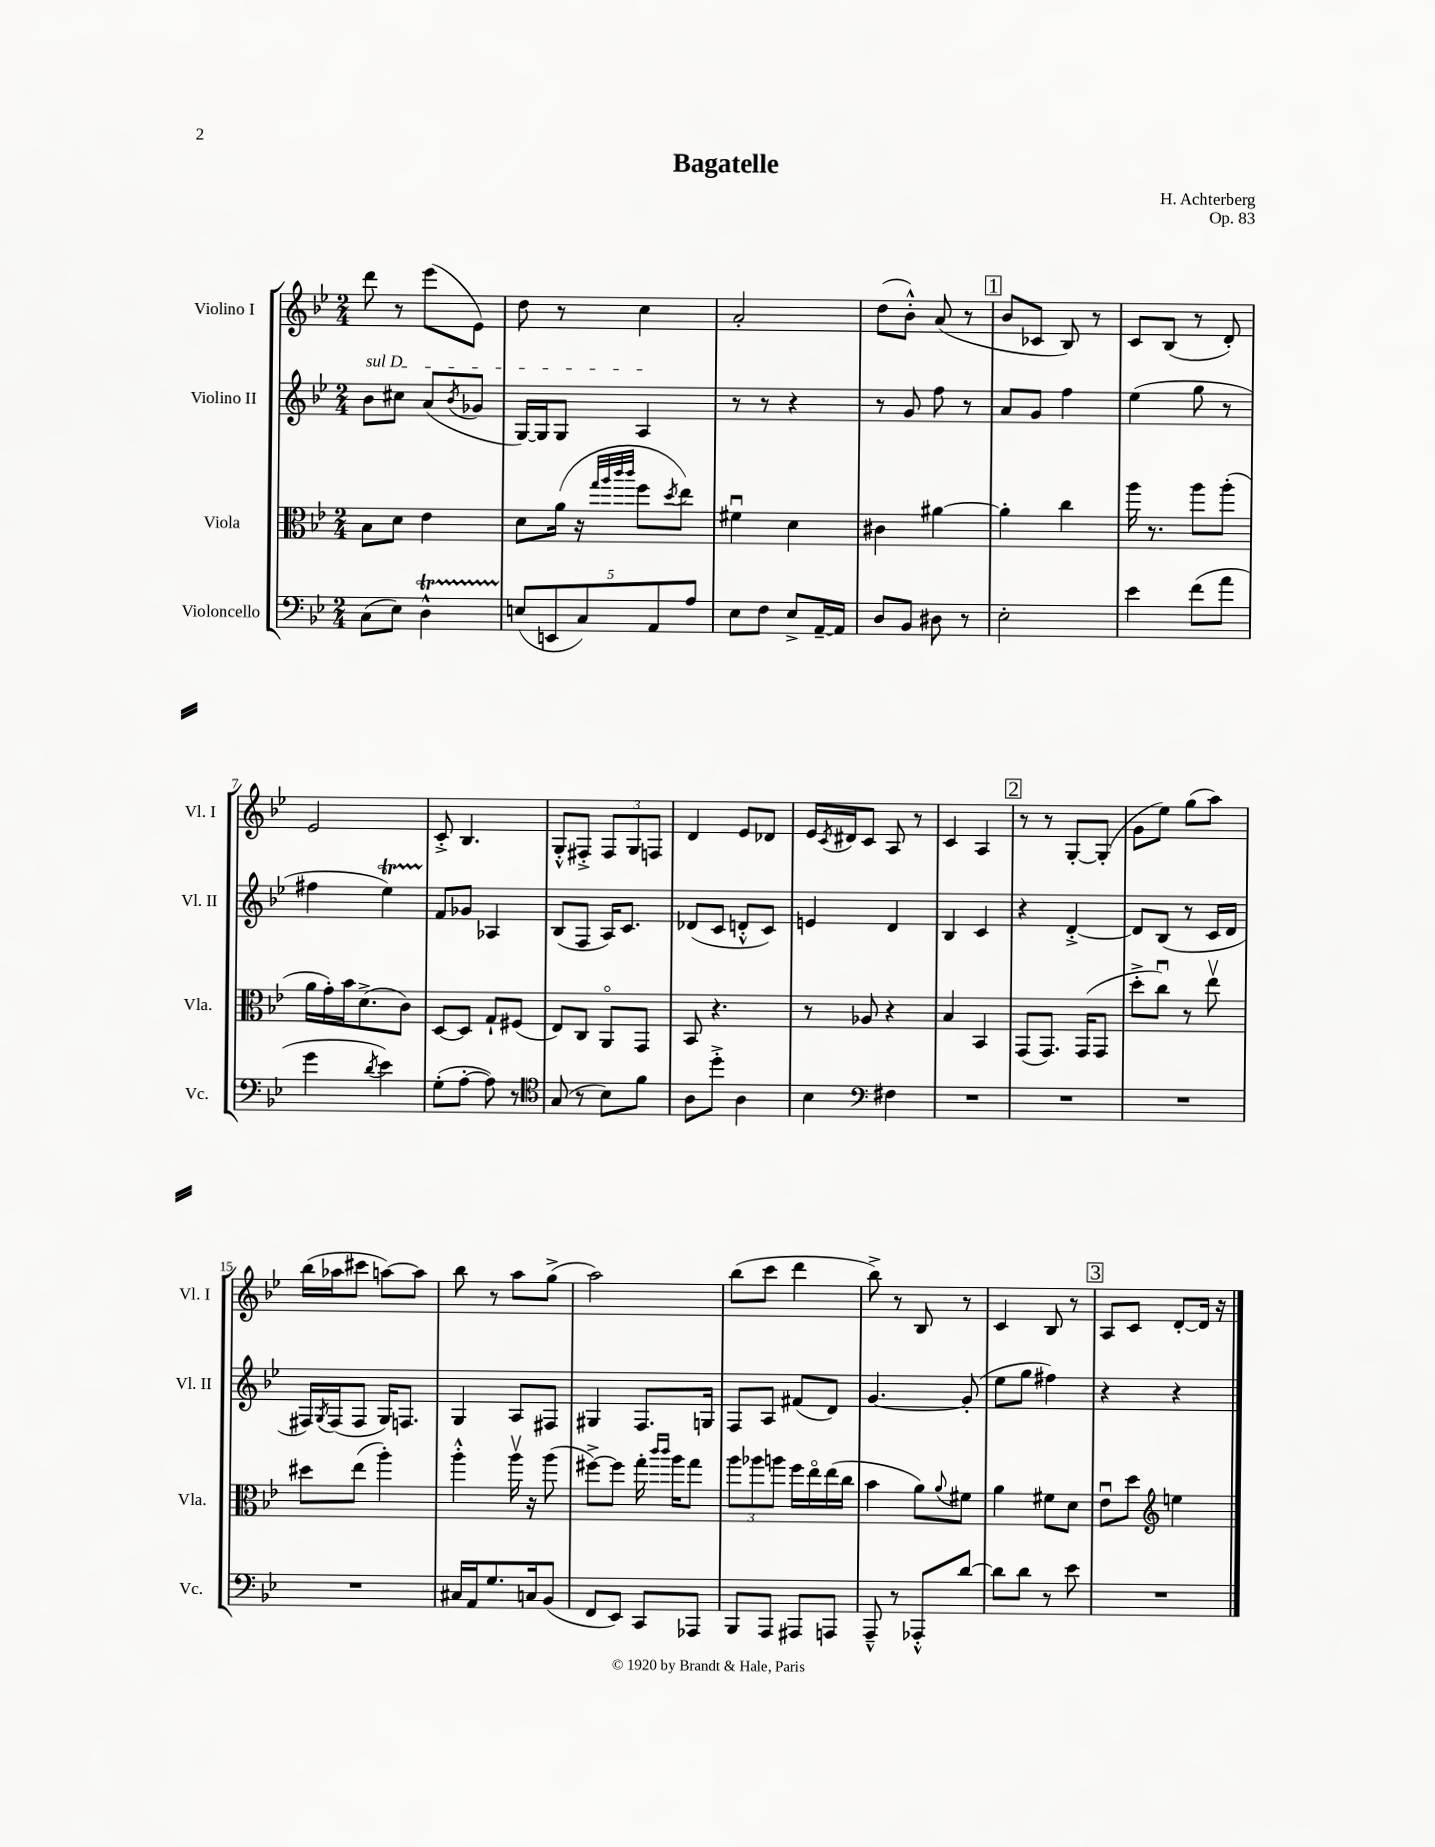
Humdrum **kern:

**kern	**kern	**kern	**kern
*staff4	*staff3	*staff2	*staff1
*clefF4	*clefC3	*clefG2	*clefG2
*k[b-e-]	*k[b-e-]	*k[b-e-]	*k[b-e-]
*M2/4	*M2/4	*M2/4	*M2/4
(8C	8B-	8b-	8ddd
8E-)	8d	8cc#	8r
4D^^	4e-	(8a	(8eee-
.	.	8qb-	.
.	.	8g-	8e-)
=	=	=	=
(10E	8d	[16G)	8dd
.	.	16G]	.
10EE	.	.	.
.	(16a	8G	8r
.	16r	.	.
10C)	.	.	.
.	32qqgg	.	.
.	32qqaa	.	.
.	32qqccc	.	.
.	32qqccc	.	.
.	8ff	4A	4cc
10AA	.	.	.
.	8qdd	.	.
.	8ee-)	.	.
10A	.	.	.
=	=	=	=
8E-	4f#u	8r	2a'
8F	.	8r	.
8E-^	4d	4r	.
[16AA~	.	.	.
16AA]	.	.	.
=	=	=	=
8D	4c#	8r	(8dd
8BB-	.	8g	8b-'^^)
8D#	[4a#	8ff	(8a
8r	.	8r	8r
=	=	=	=
2E-'	4a#']	8a	8b-
.	.	8g	8c-
.	4cc	4ff	8B-)
.	.	.	8r
=	=	=	=
4e-	16aa	(4ee-	8c
.	8.r	.	.
.	.	.	(8B-
(8f	8aa	8gg	8r
8a	(8aa'	8r	8d')
=	=	=	=
4g	16a	4ff#	2e-
.	16g')	.	.
.	16b-	.	.
.	(8.d^	.	.
8qd	.	.	.
4e-)	.	4ee-)	.
.	8c)	.	.
=	=	=	=
(8G'	[8D	8f	8c'^
[8A'	8D]	8g-	4.B-
8A])	8G`	4A-	.
8r	(8F#	.	.
=	=	=	=
*clefC4	*	*	*
(8G	8E-)	(8B-	8G'^^
8r	8C	8F	8F#'^
8B-)	8AAo	16A)	12F#
.	.	8.c	.
.	.	.	12G
8f	8GG	.	.
.	.	.	12F
=	=	=	=
8A	8BB-	(8d-	4d
8dd'^	4.r	8c	.
4A	.	8d'^^	8e-
.	.	8c)	8d-
=	=	=	=
4B-	8r	4e	16e-
.	.	.	8qc
.	.	.	16d#
.	8A-	.	8c
*clefF4	*	*	*
4F#	4r	4d	8A
.	.	.	8r
=	=	=	=
2r	4B-	4B-	4c
.	4BB-	4c	4A
=	=	=	=
2r	(8GG	4r	8r
.	8.GG)	.	8r
.	.	[4d'^	[8G'
.	(16GG	.	.
.	8GG	.	(8G']
=	=	=	=
2r	8dd'^	8d]	8g
.	8ccu)	(8B-	8ee-)
.	8r	8r	(8gg
.	8ee-v	16c	8aa)
.	.	16d	.
=	=	=	=
2r	8dd#	16F#)	(16bb-
.	.	8qG	.
.	.	(16F#	16aa-
.	(8ee-	8F#	8ccc#
.	4aa')	16G)	[8aa)
.	.	8.F	.
.	.	.	8aa]
=	=	=	=
16C#	4aa'^^	4G	8bb-
16AA	.	.	.
8.G	.	.	8r
.	16aav	8A	8aa
16C	16r	.	.
(8BB-	(8aa	8F#	(8gg^
=	=	=	=
8FF	[8ff#^)	4G#	2aa)
8EE-)	8ff#]	.	.
8CC	16gg'	8.F	.
.	16qqccc	.	.
.	16qqccc	.	.
.	16aa	.	.
8AAA-	8gg	.	.
.	.	16G	.
=	=	=	=
8BBB-	12aa	8F	(8bb-
.	12aa-	.	.
8AAA	.	8A	8ccc
.	12aa	.	.
8AAA#	16ff	(8f#	4ddd
.	16ee-o	.	.
8AAA	(16ee-	8d)	.
.	16cc	.	.
=	=	=	=
8AAA~^^	4b-	[4.g	8bb-^)
8r	.	.	8r
8AAA-'^^	8a)	.	8B-
.	8qqa	.	.
[8d	8f#	(8g']	8r
=	=	=	=
8d]	4a	8ee-	4c
8d	.	8gg	.
8r	8f#	4ff#)	8B-
8e-	8d	.	8r
=	=	=	=
2r	8e-u	4r	8A
.	8dd	.	8c
*	*clefG2	*	*
.	4ee	4r	[8d'
.	.	.	16d]
.	.	.	16r
==	==	==	==
*-	*-	*-	*-
